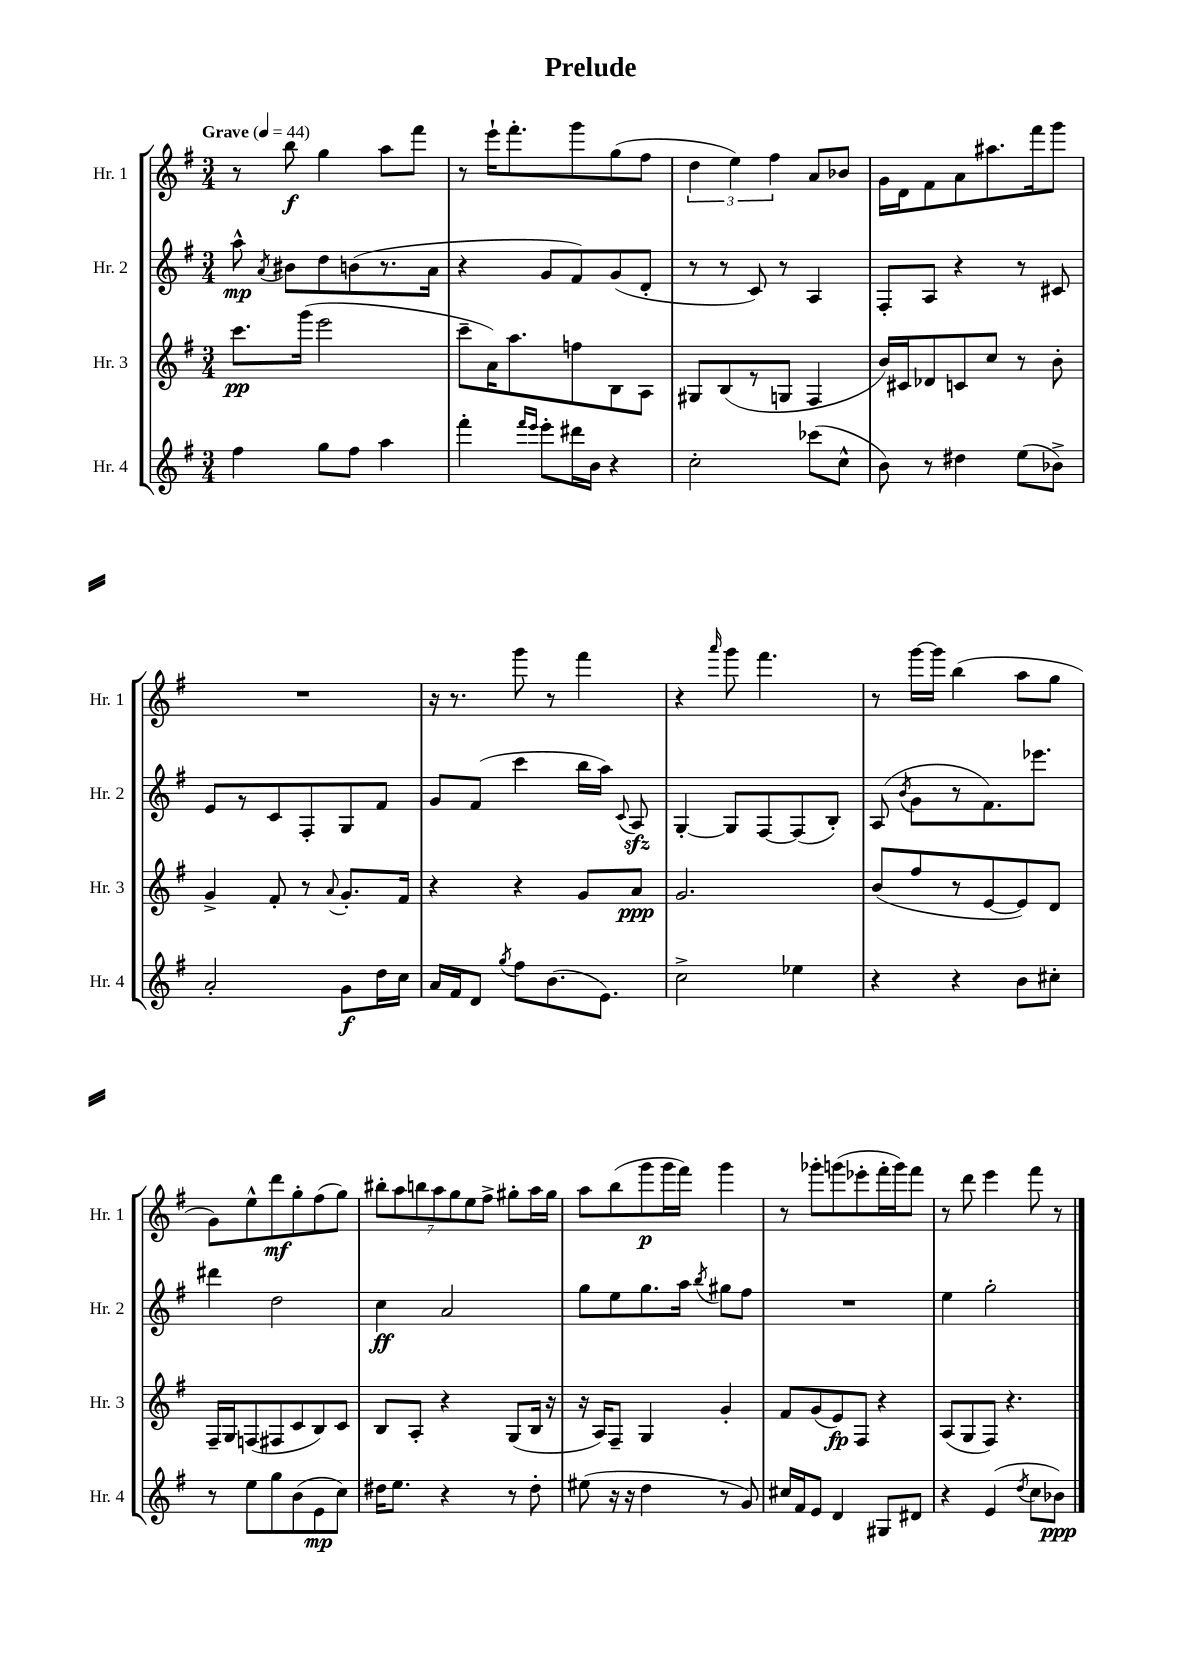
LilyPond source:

\header { title = "Prelude" }
<<
\new StaffGroup <<
\new Staff = "s0" \with { instrumentName = "Hr. 1" shortInstrumentName = "Hr. 1" } {
    \clef treble \key g \major \numericTimeSignature \time 3/4 \tempo "Grave" 4 = 44
    \autoBeamOff r8 b''8\f g''4 a''8[ fis'''8] |
    r8 e'''16[-! fis'''8.-. g'''8 g''8( fis''8] |
    \tuplet 3/2 { d''4 e''4) fis''4 } a'8[ bes'8] |
    g'16[ d'16 fis'8 a'8 ais''8. fis'''16 g'''8] |
    R2. |
    r16 r8. g'''8 r8 fis'''4 |
    r4 \grace { a'''16 } g'''8 fis'''4. |
    r8 g'''16[~ g'''16] b''4( a''8[ g''8] |
    g'8[) e''8-^ d'''8\mf g''8-. fis''8( g''8]) |
    \tuplet 7/4 { bis''8[-. a''8 b''8 a''8 g''8 e''8 fis''8]-> } gis''8[-. a''16 gis''16] |
    a''8[ b''8( g'''8\p g'''16 fis'''16]) g'''4 |
    r8 ges'''8[-. g'''8( ees'''8-. fis'''16-. g'''16) fis'''8] |
    r8 d'''8 e'''4 fis'''8 r8 \bar "|." |
}
\new Staff = "s1" \with { instrumentName = "Hr. 2" shortInstrumentName = "Hr. 2" } {
    \clef treble \key g \major \numericTimeSignature \time 3/4
    \autoBeamOff a''8-^\mp \acciaccatura { a'8 } bis'8[ d''8 b'8( r8. a'16] |
    r4 g'8[ fis'8) g'8( d'8]-. |
    r8 r8 c'8) r8 a4 |
    fis8[-. a8] r4 r8 cis'8 |
    e'8[ r8 c'8 fis8-. g8 fis'8] |
    g'8[ fis'8]( c'''4 b''16[ a''16]) \appoggiatura { c'8 } a8\sfz |
    g4~-. g8[ fis8~ fis8( b8]-.) |
    a8( \acciaccatura { b'8 } g'8[ r8 fis'8.) ees'''8.] |
    dis'''4 d''2 |
    c''4\ff a'2 |
    g''8[ e''8 g''8. a''16] \acciaccatura { b''8 } gis''8[ fis''8] |
    R2. |
    e''4 g''2-. \bar "|." |
}
\new Staff = "s2" \with { instrumentName = "Hr. 3" shortInstrumentName = "Hr. 3" } {
    \clef treble \key g \major \numericTimeSignature \time 3/4
    \autoBeamOff c'''8.[\pp g'''16]( e'''2 |
    c'''8[-- a'16) a''8. f''8 b8 a8] |
    gis8[ b8( r8 g8] fis4 |
    b'16[) cis'16 des'8 c'8 c''8] r8 b'8-. |
    g'4-> fis'8-. r8 \appoggiatura { a'8 } g'8.[-. fis'16] |
    r4 r4 g'8[ a'8]\ppp |
    g'2. |
    b'8[( fis''8 r8 e'8~ e'8) d'8] |
    fis16[-- g16 f8( fis8 c'8 b8) c'8] |
    b8[ a8]-. r4 g8[( b16] r16 |
    r16 a16[) fis8]-- g4 g'4-. |
    fis'8[ g'8( e'8\fp) fis8] r4 |
    a8[( g8 fis8]) r4. \bar "|." |
}
\new Staff = "s3" \with { instrumentName = "Hr. 4" shortInstrumentName = "Hr. 4" } {
    \clef treble \key g \major \numericTimeSignature \time 3/4
    \autoBeamOff fis''4 g''8[ fis''8] a''4 |
    fis'''4-. \grace { fis'''16[ e'''16] } e'''8[-. dis'''16 b'16] r4 |
    c''2-. ces'''8[( c''8]-^ |
    b'8) r8 dis''4 e''8[( bes'8]->) |
    a'2-. g'8[\f d''16 c''16] |
    a'16[ fis'16 d'8] \acciaccatura { g''8 } fis''8[ b'8.( e'8.]) |
    c''2-> ees''4 |
    r4 r4 b'8[ cis''8]-. |
    r8 e''8[ g''8 b'8( e'8\mp c''8]) |
    dis''16[ e''8.] r4 r8 dis''8-. |
    eis''8( r16 r16 d''4 r8 g'8) |
    cis''16[ fis'16 e'8] d'4 gis8[ dis'8] |
    r4 e'4( \acciaccatura { d''8 } c''8[ bes'8]\ppp) \bar "|." |
}
>>
>>
\layout { \context { \Score \remove "Bar_number_engraver" } }
